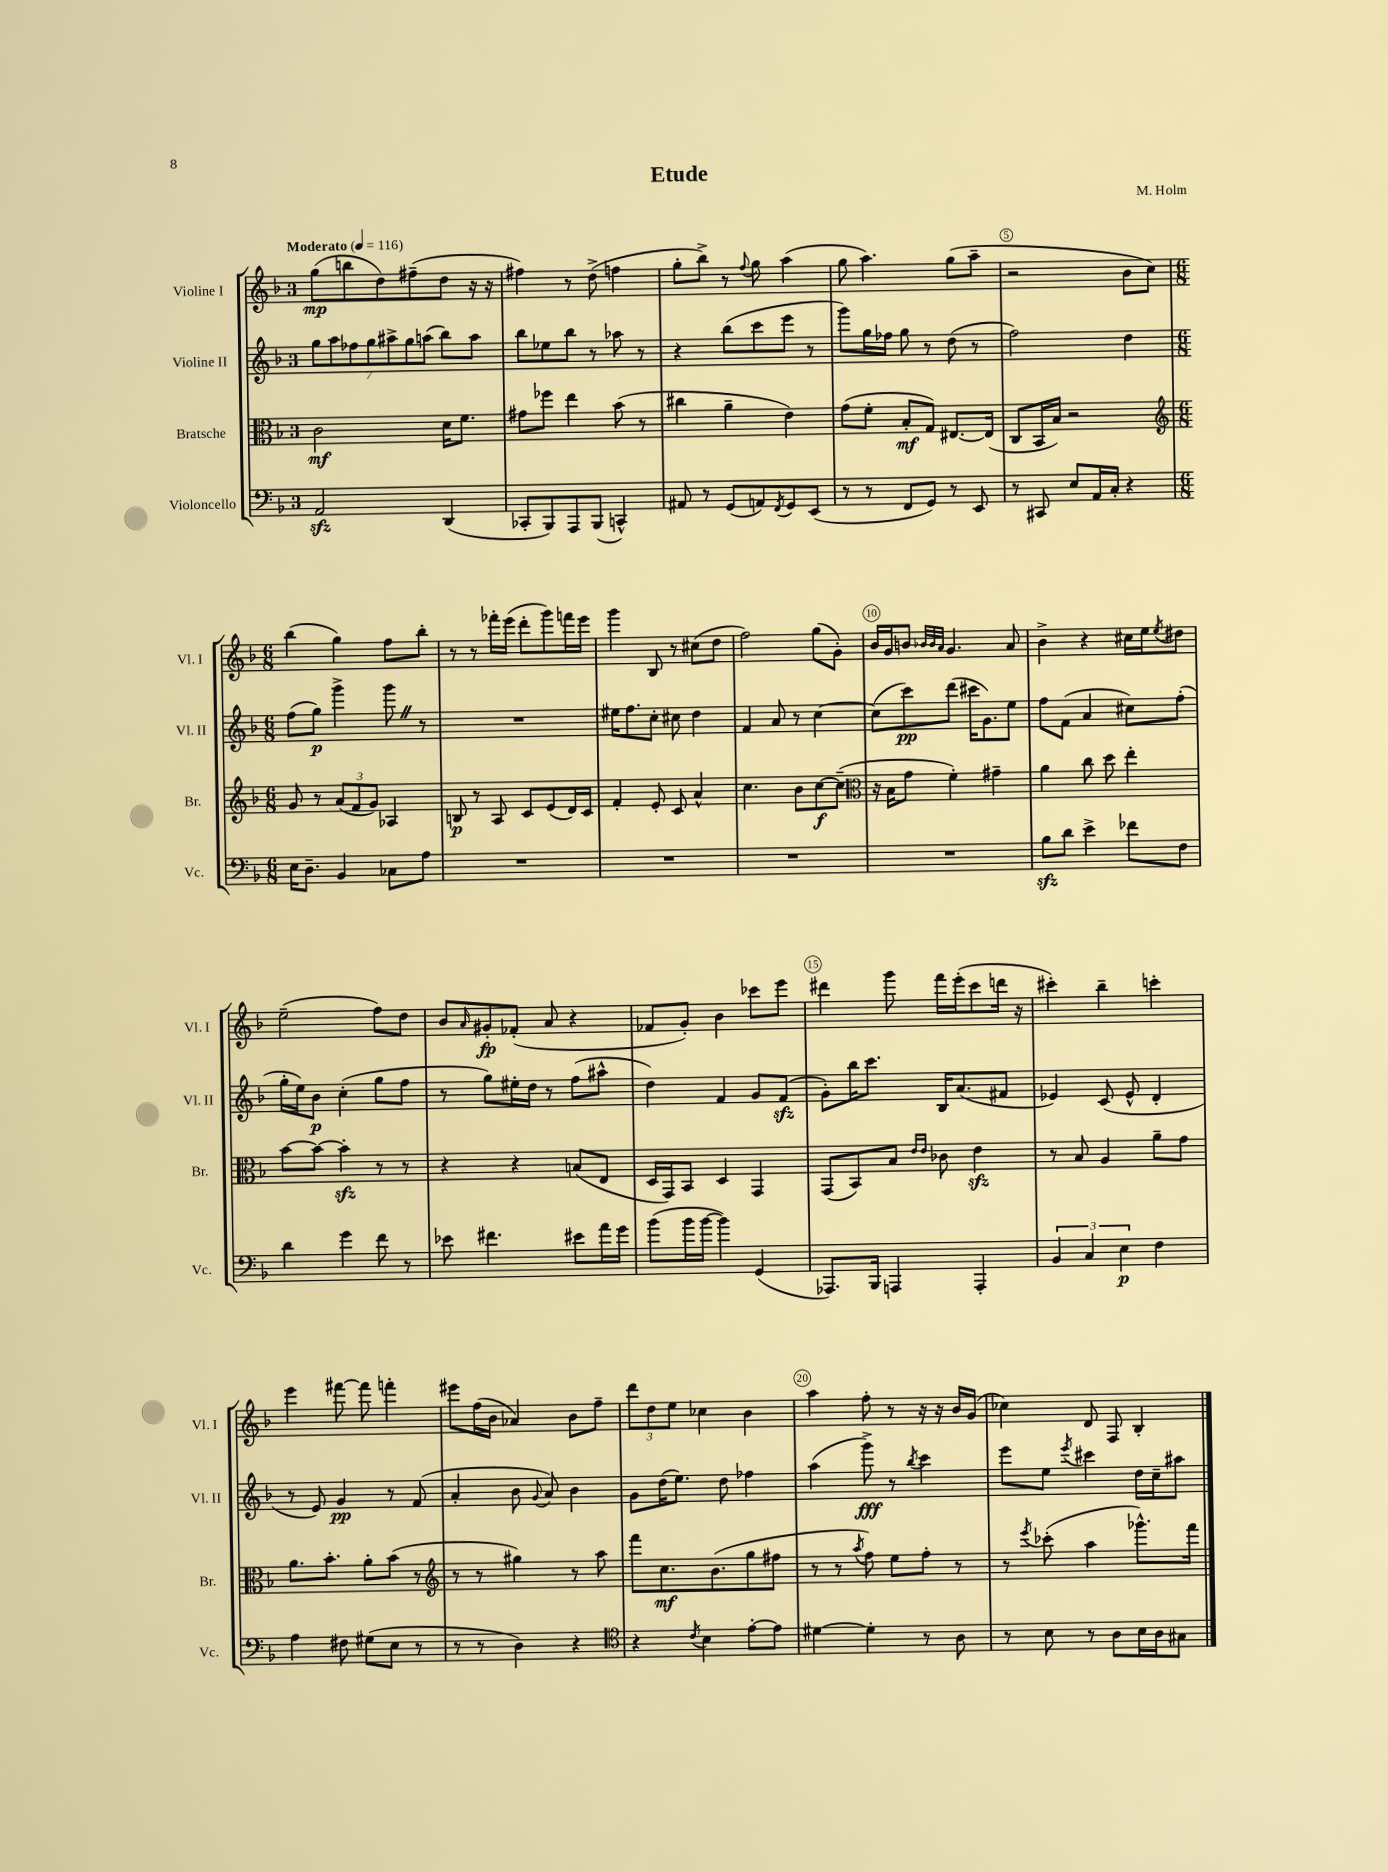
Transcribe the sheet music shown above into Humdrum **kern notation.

**kern	**kern	**kern	**kern
*staff4	*staff3	*staff2	*staff1
*clefF4	*clefC3	*clefG2	*clefG2
*k[b-]	*k[b-]	*k[b-]	*k[b-]
*M3/4	*M3/4	*M3/4	*M3/4
*MM116	*MM116	*MM116	*MM116
2AA/	2c\	14gg\L	(8gg\L
.	.	14aa\	.
.	.	.	8bb\
.	.	14ff-\	.
.	.	14gg\	.
.	.	.	8dd\)
.	.	14aa#^\	.
.	.	14gg\	.
.	.	.	(8ff#~\
.	.	(14aa\J	.
(4DD/	16d\LK	8bb-\L)	8dd\J
.	8.f\J	.	.
.	.	8aa\J	16r
.	.	.	16r
=	=	=	=
8CC-'/L	8g#\L	8bb-\L	4ff#\)
8BBB-/)	8ff-\J	8ee-\	.
8AAA/	4ee\	8bb-\J	8r
(8BBB-/J	.	8r	(8dd^\
4CC^^/)	(8b-\	8aa-\	4ff\
.	8r	8r	.
=	=	=	=
8AA#/	4cc#\	4r	8gg'\L
8r	.	.	8bb-^\J)
(8GG/L	4a~\	(8bb-\L	8r
.	.	.	8qqff/
8AA/)	.	8ccc\	8gg\
8qFF/	.	.	.
8GG/	4e\)	8eee\J	(4aa\
(8EE/J	.	8r	.
=	=	=	=
8r	(8g\L	8ggg\L)	8gg\
8r	8f'\J	16gg\L	4.aa\)
.	.	16ff-\JJ	.
8FF/L	8B-'/L	8gg\	.
8GG/J)	8G/J)	8r	.
8r	[8.E#/L	(8dd\	(8gg\L
8EE/	.	8r	8aa~\J
.	(16E#/]Jk	.	.
=	=	=	=
8r	8C/L	2ff\)	2r
8CC#/	16BB-/L	.	.
.	16B-/JJ)	.	.
8E/L	2r	.	.
16AA/L	.	.	.
16C'/JJ	.	.	.
4r	.	4dd\	8b-\L
.	.	.	8cc\J)
=	=	=	=
*	*clefG2	*	*
*M6/8	*M6/8	*M6/8	*M6/8
16E\LK	8g/	(8ff\L	(4bb-\
8.D~\J	.	.	.
.	8r	8gg\J)	.
4BB-/	(12a/L	4ggg^\	4gg\)
.	12f/	.	.
.	12g/J)	.	.
8C-\L	4A-/	8ggg\	8ff\L
8A\J	.	8r	8bb-'\J
=	=	=	=
2.r	8B/	2.r	8r
.	8r	.	8r
.	8A/	.	16fff-'\LL
.	.	.	(16eee\JJ
.	8c/L	.	8ddd'\L
.	(8e/	.	8ggg\)
.	16d/L)	.	16fff\L
.	16c/JJ	.	16eee\JJ
=	=	=	=
2.r	4f'/	16ee#\LK	4ggg\
.	.	8.ff\	.
.	8e'/	8cc'\J	8B-/
.	8c/	8cc#\	8r
.	4a^^/	4dd\	(8cc#\L
.	.	.	8dd\J
=	=	=	=
2.r	4.cc\	4f/	2ff\)
.	.	8a/	.
.	8b-\L	8r	.
.	[8cc\	[4cc\	(8gg\L
.	(8cc~\]J	.	8g'\J)
=	=	=	=
*	*clefC3	*	*
2.r	16r	(8cc\]L	16b-/LL
.	16B-\LK	.	16g/J
.	8g\J	8ccc\)	8b/J
.	.	.	32qqb-/LLL
.	.	.	32qqb-/
.	.	.	32qqa/JJJ
.	4f'\)	(8ddd\J	4.g/
.	.	16ccc#\LK	.
.	.	8.g\)	.
.	4g#~\	.	.
.	.	8ee\J	8a/
=	=	=	=
8B-\L	4a\	8ff\L	4b-^\
8d\J	.	(8f\J	.
4e^\	8cc\	4a/	4r
.	8dd\	.	.
8f-\L	4ee'\	8cc#\L)	16cc#\LL
.	.	.	16ee\J
.	.	.	8qee/
8F\J	.	(8ff'\J	8dd#\J
=	=	=	=
4d\	[8b-\L	16gg'\LL	(2ee~\
.	.	16ee\J)	.
.	8b-\_J	8b-\J	.
4g\	4b-'\]	(4cc'\	.
8f\	8r	8gg\L	8ff\L)
8r	8r	8ff\J	8dd\J
=	=	=	=
8e-\	4r	8r	8b-/L
.	.	.	16qqa/
4.f#\	.	8gg\L)	8g#'/
.	4r	16ee#'\L	(8f-'/J
.	.	16dd\JJ	.
.	.	8r	8a/
8e#\L	(8B/L	(8ff\L	4r
16a\L	8E/J	8aa#^^\J	.
16g\JJ	.	.	.
=	=	=	=
(8b-\L	16D/LL	4dd\)	8f-/L
.	16GG/J)	.	.
16b-\L	8BB-/J	.	8g'/J)
[16b-\JJ	.	.	.
4b-\])	4D/	4f/	4b-\
(4GG/	4GG/	8g/L	8ccc-\L
.	.	(8f/J	8eee\J
=	=	=	=
8.AAA-/L)	(8GG/L	8g'\L)	4ddd#\
.	8BB-/)	16bb-\K	.
16BBB-/Jk	.	8.ccc\J	.
4AAA/	8B-/J	.	8ggg\
.	16qqe/LL	.	.
.	16qqe/JJ	.	.
.	8c-\	16B-/LK	16fff\LL
.	.	(8.a/	(16eee'\J
4AAA'/	4e\	.	8ccc\
.	.	8f#/J	16ddd\Jk
.	.	.	16r
=	=	=	=
6BB-/	8r	4e-/)	4ccc#'\)
.	8B-/	.	.
6C/	.	.	.
.	4A/	(8c/	4bb-~\
6E\	.	.	.
.	.	8e-^^/	.
4F\	8a~\L	4d'/	4ccc'\
.	8g\J	.	.
=	=	=	=
4A\	8.a\L	8r	4eee\
.	.	8e/)	.
.	8.b-'\J	.	.
8F#\	.	4g/	[8fff#\
(8G#\L	8a'\L	.	8fff#\]
8E\J	(8b-\J	8r	4fff'\
8r	8r	(8f/	.
=	=	=	=
*	*clefG2	*	*
8r	8r	4a'/	8eee#\L
8r	8r	.	(16ff\L
.	.	.	16b-\JJ
4D\)	4gg#\)	8b-\	4a-/)
.	.	8qqg/	.
.	.	8a/)	.
4r	8r	4b-\	8b-\L
.	8aa\	.	8ff~\J
=	=	=	=
*clefC4	*	*	*
4r	8fff\L	8g\L	12ddd\L
.	.	.	12dd\
.	8.cc\	(16dd\K	.
.	.	.	12ee\J
.	.	8.ee\J)	.
8qc/	.	.	.
4B-\	.	.	4cc-\
.	(8.b-\	.	.
.	.	8dd\	.
[8e'\L	8gg\	4ff-\	4b-\
8e\]J	8ff#\J	.	.
=	=	=	=
[4d#\	8r	(4aa\	4aa\
.	8r	.	.
.	8qaa/	.	.
4d#'\]	8ff\)	8ggg^\)	8ff'\
.	8ee\L	8r	8r
.	.	8qbb-/	.
8r	8ff'\J	4ccc\	16r
.	.	.	16r
8A\	8r	.	16b-/LL
.	.	.	(16g/JJ
=	=	=	=
8r	8r	8eee\L	4cc-\)
.	8qeee/	.	.
8B-\	(8ccc-'\	8ee\J	.
.	.	8qeee/	.
8r	4aa\	4ccc#\	8d/
8A\L	.	.	8F/
16B-\L	8.ggg-^^\L)	16dd\LL	4B-'/
16A\J	.	16cc~\J	.
8G#\J	.	8aa#\J	.
.	16fff\Jk	.	.
==	==	==	==
*-	*-	*-	*-
